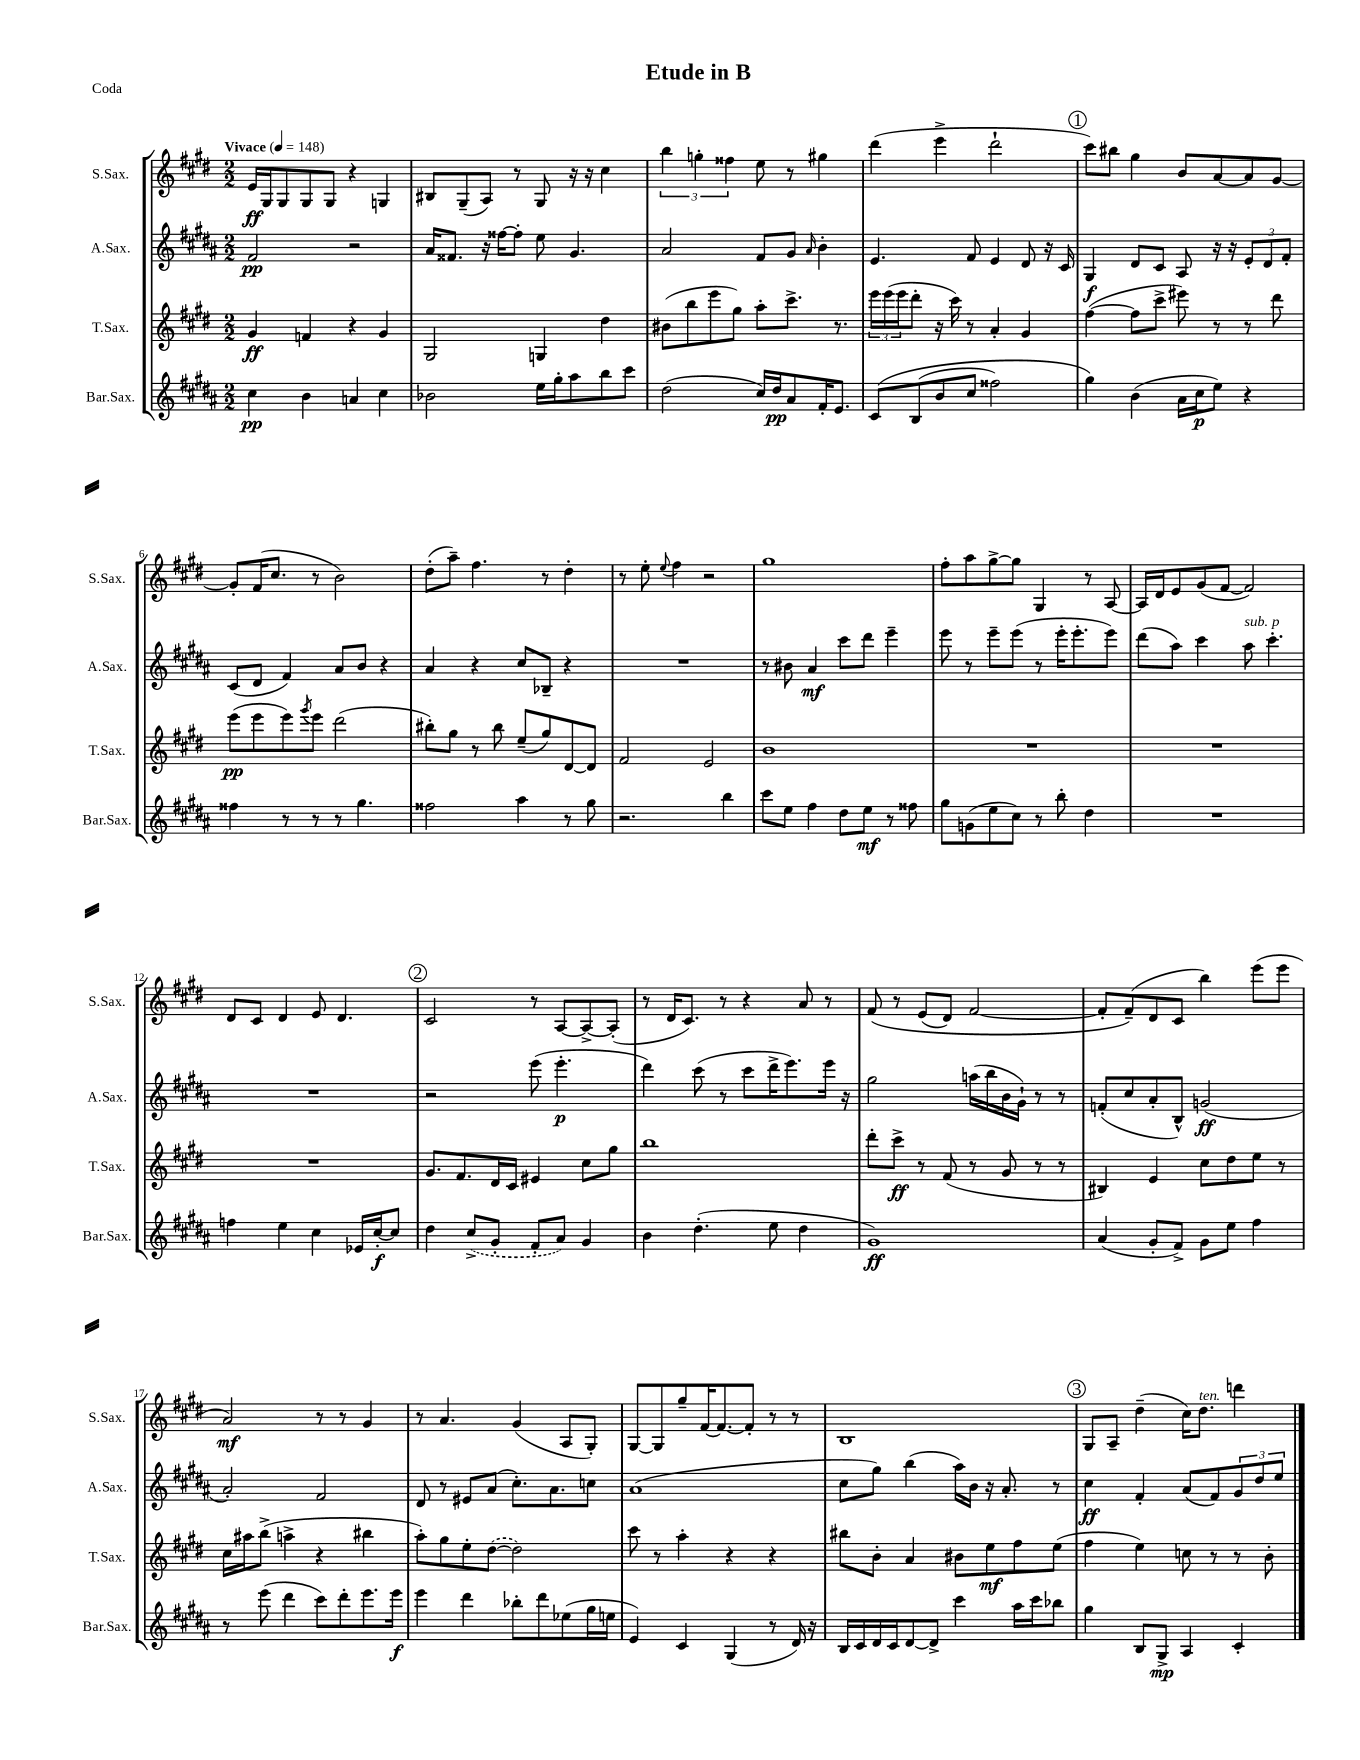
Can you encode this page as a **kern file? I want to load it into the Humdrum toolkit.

**kern	**dynam	**kern	**dynam	**kern	**dynam	**kern	**dynam
*part4	*part4	*part3	*part3	*part2	*part2	*part1	*part1
*staff4	*staff4	*staff3	*staff3	*staff2	*staff2	*staff1	*staff1
*I"Bar.Sax.	*	*I"T.Sax.	*	*I"A.Sax.	*	*I"S.Sax.	*
*I'Bar.Sax.	*	*I'T.Sax.	*	*I'A.Sax.	*	*I'S.Sax.	*
*clefG2	*	*clefG2	*	*clefG2	*	*clefG2	*
*k[f#c#g#d#a#]	*	*k[f#c#g#d#]	*	*k[f#c#g#d#a#]	*	*k[f#c#g#d#]	*
*M2/2	*	*M2/2	*	*M2/2	*	*M2/2	*
*MM148	*	*MM148	*	*MM148	*	*MM148	*
=1	=1	=1	=1	=1	=1	=1	=1
!	!	!	!	!	!	!LO:TX:a:B:t=Vivace	!
4cc#\	pp	4g#/	ff	2f#/	pp	16e/LL	ff
.	.	.	.	.	.	16G#/J	.
.	.	.	.	.	.	8G#/	.
4b\	.	4fn/	.	.	.	8G#/	.
.	.	.	.	.	.	8G#/J	.
4an/	.	4r	.	2r	.	4r	.
4cc#\	.	4g#/	.	.	.	4Gn/	.
=2	=2	=2	=2	=2	=2	=2	=2
2b-X\	.	2G#/	.	16a#/KL	.	8B#X/L	.
.	.	.	.	8.f##X/J	.	.	.
.	.	.	.	.	.	(8G#~/	.
.	.	.	.	16r	.	8A/J)	.
.	.	.	.	[16ff##X\KL	.	.	.
.	.	.	.	8ff##'\J]	.	8r	.
16ee\LL	.	4Gn/	.	8ee\	.	8G#/	.
16gg#'\J	.	.	.	.	.	.	.
8aa#\	.	.	.	4.g#/	.	16r	.
.	.	.	.	.	.	16r	.
8bb\	.	4dd#\	.	.	.	4cc#\	.
8ccc#\J	.	.	.	.	.	.	.
=3	=3	=3	=3	=3	=3	=3	=3
(2dd#\	.	(8b#X\L	.	2a#/	.	6bb\	.
.	.	8bb\	.	.	.	.	.
.	.	.	.	.	.	6ggn'\	.
.	.	8eee\	.	.	.	.	.
.	.	.	.	.	.	6ff##X\	.
.	.	8gg#\J)	.	.	.	.	.
16cc#/LL)	.	8aa'\L	.	8f#/L	.	8ee\	.
16dd#/J	pp	.	.	.	.	.	.
8a#/	.	8.ccc#^\J	.	8g#/J	.	8r	.
.	.	.	.	16qqa#/	.	.	.
16f#'/K	.	.	.	4b'\	.	4gg#X\	.
8.e/J	.	8.r	.	.	.	.	.
=4	=4	=4	=4	=4	=4	=4	=4
(8c#/L	.	24eee\LL	.	4.e/	.	(4ddd#\	.
.	.	(24eee\	.	.	.	.	.
.	.	24eee\J	.	.	.	.	.
(8B/	.	8ddd#'\J	.	.	.	.	.
8b/	.	16r	.	.	.	4eee^\	.
.	.	16ccc#\)	.	.	.	.	.
8cc#/J	.	8r	.	8f#/	.	.	.
2ff##X\)	.	4a'/	.	4e/	.	2ddd#`\	.
.	.	4g#/	.	8d#/	.	.	.
.	.	.	.	16r	.	.	.
.	.	.	.	16c#/	.	.	.
!!LO:REH:place=s1:t=1
=5	=5	=5	=5	=5	=5	=5	=5
4gg#\)	.	([4ff#\	.	4G#/	f	8ccc#\L)	.
.	.	.	.	.	.	8bb#X\J	.
(4b\	.	8ff#\L]	.	8d#/L	.	4gg#\	.
.	.	8ccc#^\J	.	8c#/J	.	.	.
16a#\LL	.	8eee#X\)	.	8A#/	.	8b/L	.
16cc#\J	p	.	.	.	.	.	.
8ee\J)	.	8r	.	16r	.	[8a/	.
.	.	.	.	16r	.	.	.
4r	.	8r	.	12e'/L	.	8a/]	.
.	.	.	.	12d#/	.	.	.
.	.	8ddd#\	.	.	.	[8g#/J	.
.	.	.	.	12f#'/J	.	.	.
!!LO:LB:g=z
=6	=6	=6	=6	=6	=6	=6	=6
4ff##X\	.	(8eee\L	pp	(8c#/L	.	8g#'/L]	.
.	.	8eee\	.	8d#/J	.	(16f#/K	.
.	.	.	.	.	.	8.cc#/J	.
8r	.	8eee\)	.	4f#/)	.	.	.
.	.	8qggg#/	.	.	.	.	.
8r	.	8eee\J	.	.	.	8r	.
8r	.	(2ddd#\	.	8a#/L	.	2b\)	.
4.gg#\	.	.	.	8b/J	.	.	.
.	.	.	.	4r	.	.	.
=7	=7	=7	=7	=7	=7	=7	=7
2ff##X\	.	8bb#X'\L)	.	4a#/	.	(8dd#'\L	.
.	.	8gg#\J	.	.	.	8aa~\J)	.
.	.	8r	.	4r	.	4.ff#\	.
.	.	8bb#\	.	.	.	.	.
4aa#\	.	(8ee~/L	.	8cc#/L	.	.	.
.	.	8gg#/)	.	8B-X~/J	.	8r	.
8r	.	[8d#/	.	4r	.	4dd#'\	.
8gg#\	.	8d#/J]	.	.	.	.	.
=8	=8	=8	=8	=8	=8	=8	=8
2.r	.	2f#/	.	1r	.	8r	.
.	.	.	.	.	.	8ee'\	.
.	.	.	.	.	.	8qqee/	.
.	.	.	.	.	.	4ff#\	.
.	.	2e/	.	.	.	2r	.
4bb\	.	.	.	.	.	.	.
=9	=9	=9	=9	=9	=9	=9	=9
8ccc#\L	.	1b	.	8r	.	1gg#	.
8ee\J	.	.	.	8b#X\	.	.	.
4ff#\	.	.	.	4a#/	mf	.	.
8dd#\L	.	.	.	8ccc#\L	.	.	.
8ee\J	mf	.	.	8ddd#\J	.	.	.
8r	.	.	.	4eee~\	.	.	.
8ff##X\	.	.	.	.	.	.	.
=10	=10	=10	=10	=10	=10	=10	=10
8gg#\L	.	1r	.	8eee\	.	8ff#'\L	.
(8gn\	.	.	.	8r	.	8aa\	.
8ee\	.	.	.	8eee~\L	.	[8gg#^\	.
8cc#\J)	.	.	.	(8eee\J	.	8gg#\J]	.
8r	.	.	.	8r	.	4G#/	.
8bb'\	.	.	.	16eee'\KL	.	.	.
.	.	.	.	8.eee'\	.	.	.
4dd#\	.	.	.	.	.	8r	.
.	.	.	.	8eee\J)	.	[8A/	.
=11	=11	=11	=11	=11	=11	=11	=11
1r	.	1r	.	(8ddd#\L	.	16A/LL]	.
.	.	.	.	.	.	16d#/J	.
.	.	.	.	8aa#\J)	.	8e/	.
.	.	.	.	4ccc#\	.	(8g#/	.
.	.	.	.	.	.	[8f#/J	.
!	!	!	!	!LO:TX:a:i:t=sub. p	!	!	!
.	.	.	.	8aa#\	.	2f#/])	.
.	.	.	.	4.ccc#'\	.	.	.
!!LO:LB:g=z
=12	=12	=12	=12	=12	=12	=12	=12
4ffn\	.	1r	.	1r	.	8d#/L	.
.	.	.	.	.	.	8c#/J	.
4ee\	.	.	.	.	.	4d#/	.
4cc#\	.	.	.	.	.	8e/	.
.	.	.	.	.	.	4.d#/	.
16e-X/LL	.	.	.	.	.	.	.
[16cc#'/J	f	.	.	.	.	.	.
8cc#/J]	.	.	.	.	.	.	.
!!LO:REH:place=s1:t=2
=13	=13	=13	=13	=13	=13	=13	=13
4dd#\	.	8.g#/L	.	2r	.	2c#/	.
.	.	8.f#/	.	.	.	.	.
(8cc#^/L	.	.	.	.	.	.	.
8g#'/J	.	16d#/L	.	.	.	.	.
.	.	16c#/JJ	.	.	.	.	.
8f#'/L	.	4e#X/	.	(8eee\	.	8r	.
8a#/J)	.	.	.	4.eee'\	p	[8A/L	.
4g#/	.	8cc#\L	.	.	.	8A^/_	.
.	.	8gg#\J	.	.	.	(8A'/J]	.
=14	=14	=14	=14	=14	=14	=14	=14
4b\	.	1bb	.	4ddd#\)	.	8r	.
.	.	.	.	.	.	16d#/KL	.
.	.	.	.	.	.	8.c#/J)	.
(4.dd#'\	.	.	.	(8ccc#\	.	.	.
.	.	.	.	8r	.	8r	.
.	.	.	.	8ccc#\L	.	4r	.
8ee\	.	.	.	16ddd#^\K	.	.	.
.	.	.	.	8.eee\)	.	.	.
4dd#\	.	.	.	.	.	8a/	.
.	.	.	.	16eee\Jk	.	8r	.
.	.	.	.	16r	.	.	.
=15	=15	=15	=15	=15	=15	=15	=15
1g#)	ff	8ddd#'\L	.	2gg#\	.	(8f#/	.
.	.	8ccc#^\J	ff	.	.	8r	.
.	.	8r	.	.	.	(8e/L	.
.	.	(8f#/	.	.	.	8d#/J)	.
.	.	8r	.	(16aan\LL	.	[2f#/	.
.	.	.	.	16bb\	.	.	.
.	.	8g#/	.	16b\	.	.	.
.	.	.	.	16g#`\JJ)	.	.	.
.	.	8r	.	8r	.	.	.
.	.	8r	.	8r	.	.	.
=16	=16	=16	=16	=16	=16	=16	=16
(4a#/	.	4B#X/)	.	(8fn'/L	.	8f#'/L]	.
.	.	.	.	8cc#/	.	(8f#~/)	.
8g#'/L	.	4e/	.	8a#'/	.	8d#/	.
8f#^/J)	.	.	.	8B^^/J)	.	8c#/J	.
8g#\L	.	8cc#\L	.	(2gn/	ff	4bb\)	.
8ee\J	.	8dd#\	.	.	.	.	.
4ff#\	.	8ee\J	.	.	.	(8eee\L	.
.	.	8r	.	.	.	8eee\J	.
!!LO:LB:g=z
=17	=17	=17	=17	=17	=17	=17	=17
8r	.	16cc#\LL	.	2a#'/)	.	2a/)	mf
.	.	16aa#X\J	.	.	.	.	.
(8eee\	.	(8bb^\J	.	.	.	.	.
4ddd#\	.	4aan^\	.	.	.	.	.
8ccc#\L)	.	4r	.	2f#/	.	8r	.
8ddd#'\	.	.	.	.	.	8r	.
8.eee\	.	4bb#X\	.	.	.	4g#/	.
16eee\Jk	f	.	.	.	.	.	.
=18	=18	=18	=18	=18	=18	=18	=18
4eee\	.	8aa'\L)	.	8d#/	.	8r	.
.	.	8gg#\	.	8r	.	4.a/	.
4ddd#\	.	8ee'\	.	8e#X/L	.	.	.
.	.	([8dd#\J	.	(8a#/J	.	.	.
8bb-X'\L	.	2dd#\])	.	8.cc#'\L)	.	(4g#/	.
8ddd#\	.	.	.	.	.	.	.
.	.	.	.	8.a#\	.	.	.
(8ee-X\	.	.	.	.	.	8A/L	.
16gg#\L	.	.	.	8ccn\J	.	8G#'/J)	.
16een\JJ	.	.	.	.	.	.	.
=19	=19	=19	=19	=19	=19	=19	=19
4e/)	.	8ccc#\	.	(1a#	.	[8G#/L	.
.	.	8r	.	.	.	8G#/]	.
4c#/	.	4aa'\	.	.	.	8gg#~/	.
.	.	.	.	.	.	[16f#/K	.
.	.	.	.	.	.	8.f#/_	.
(4G#/	.	4r	.	.	.	.	.
.	.	.	.	.	.	8f#'/J]	.
8r	.	4r	.	.	.	8r	.
16d#/)	.	.	.	.	.	8r	.
16r	.	.	.	.	.	.	.
=20	=20	=20	=20	=20	=20	=20	=20
16B/LL	.	8bb#X\L	.	8cc#\L	.	1B	.
16c#/	.	.	.	.	.	.	.
16d#/	.	8b'\J	.	8gg#\J)	.	.	.
16c#/J	.	.	.	.	.	.	.
[8d#/	.	4a/	.	(4bb\	.	.	.
8d#^/J]	.	.	.	.	.	.	.
4ccc#\	.	8b#X\L	.	16aa#\LL)	.	.	.
.	.	.	.	16b\JJ	.	.	.
.	.	8ee\	mf	16r	.	.	.
.	.	.	.	8.a#'/	.	.	.
16aa#\LL	.	8ff#\	.	.	.	.	.
16ccc#\J	.	.	.	.	.	.	.
8bb-X\J	.	(8ee\J	.	8r	.	.	.
!!LO:REH:place=s1:t=3
=21	=21	=21	=21	=21	=21	=21	=21
4gg#\	.	4ff#\	.	4cc#\	ff	8G#/L	.
.	.	.	.	.	.	8A~/J	.
8B/L	.	4ee\)	.	4f#'/	.	(4dd#~\	.
8G#^/J	mp	.	.	.	.	.	.
4A#/	.	8ccn\	.	(8a#/L	.	16cc#\KL)	.
!	!	!	!	!	!	!LO:TX:a:i:t=ten.	!
.	.	.	.	.	.	8.dd#\J	.
.	.	8r	.	8f#/)	.	.	.
4c#'/	.	8r	.	12g#/	.	4dddn\	.
.	.	.	.	12dd#/	.	.	.
.	.	8b'\	.	.	.	.	.
.	.	.	.	12ee/J	.	.	.
==	==	==	==	==	==	==	==
*-	*-	*-	*-	*-	*-	*-	*-
